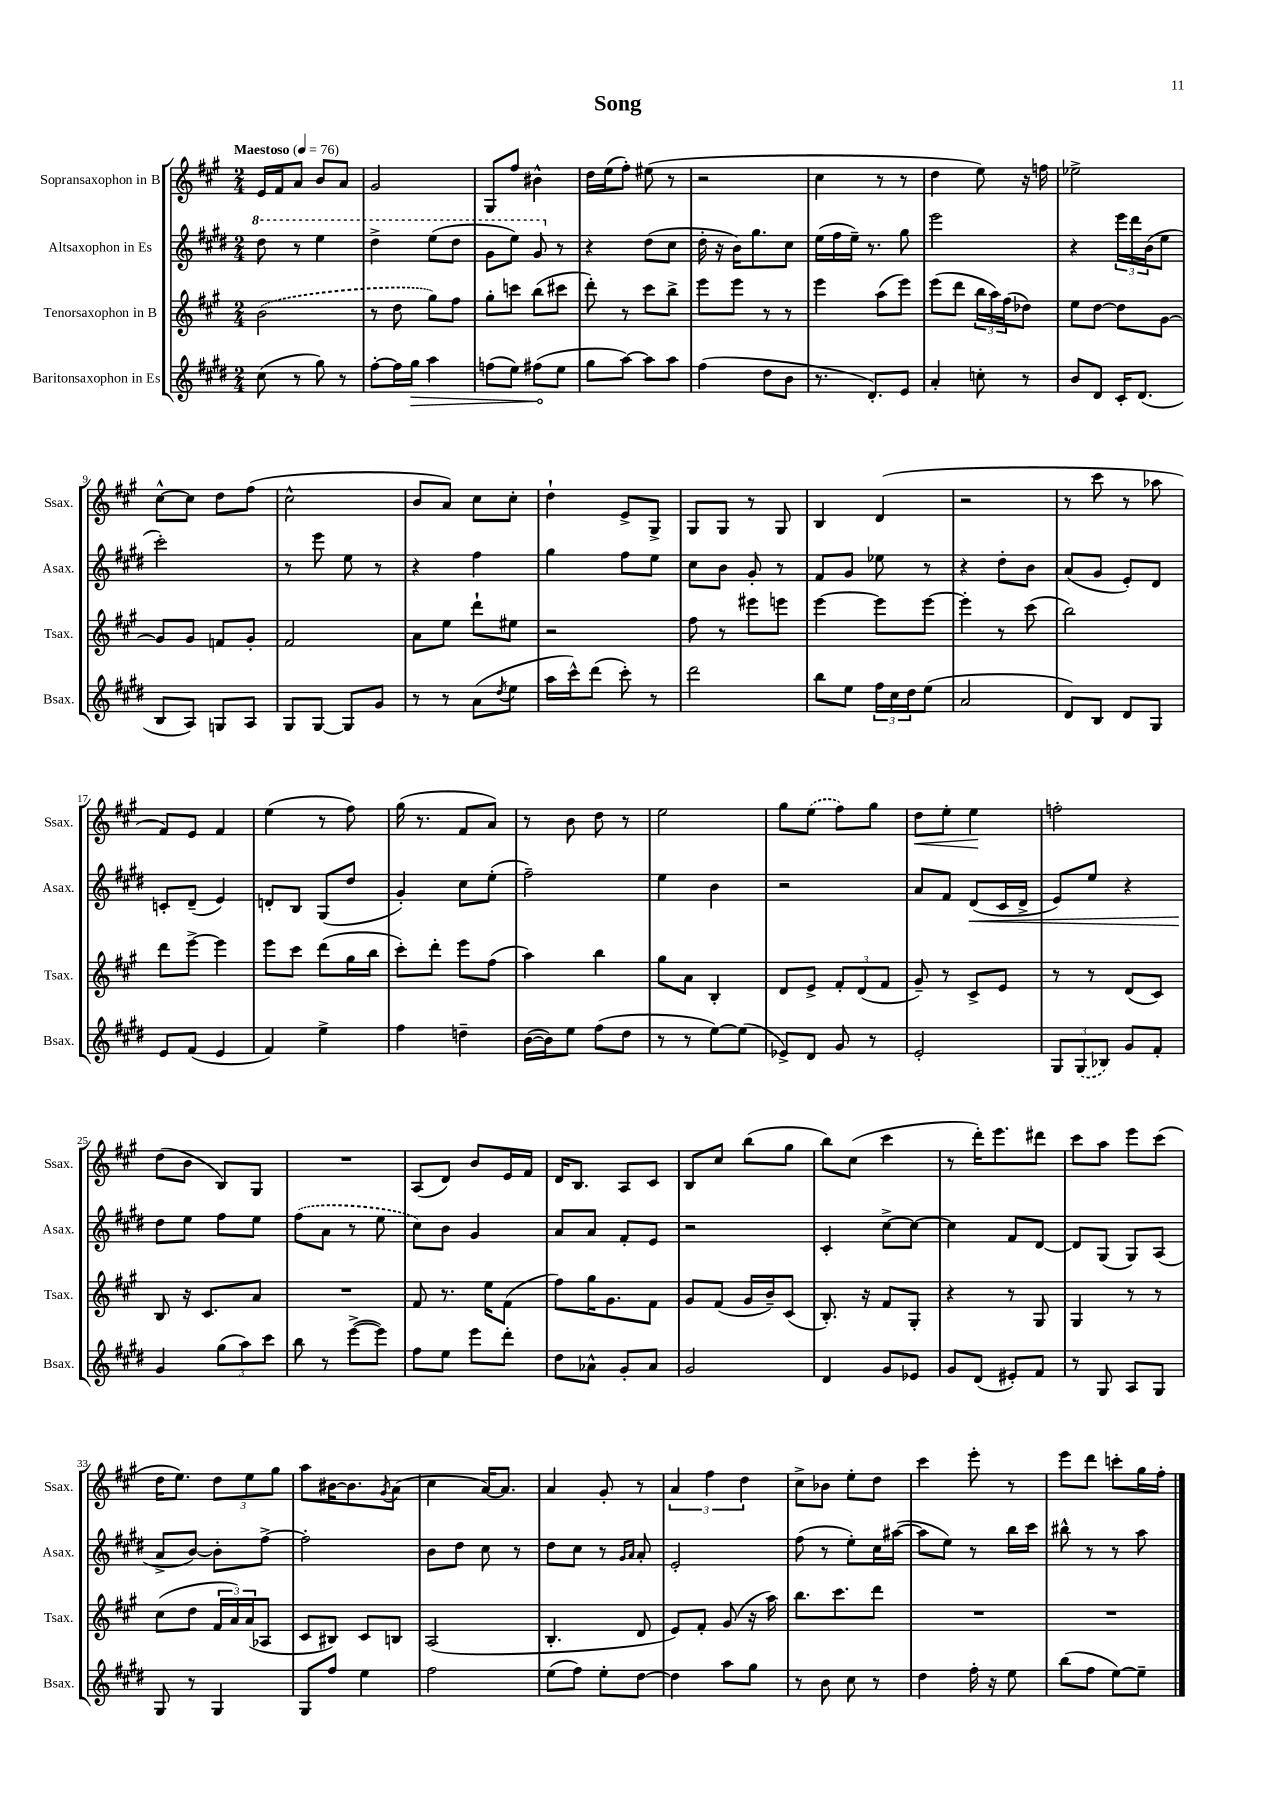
\header { title = "Song" }
<<
\new StaffGroup <<
\new Staff = "s0" \with { instrumentName = "Sopransaxophon in B" shortInstrumentName = "Ssax." } {
    \clef treble \key a \major \numericTimeSignature \time 2/4 \tempo "Maestoso" 4 = 76
    e'16 fis'16 a'8 b'8 a'8 |
    gis'2 |
    gis8 fis''8 bis'4-^ |
    d''16 e''16( fis''8-.) eis''8( r8 |
    r2 |
    cis''4 r8 r8 |
    d''4 e''8) r16 f''16 |
    ees''2-> |
    cis''8~-^ cis''8 d''8 fis''8( |
    cis''2-^ |
    b'8 a'8) cis''8 cis''8-. |
    d''4-! e'8-> gis8-> |
    gis8 gis8 r8 gis8 |
    b4 d'4( |
    r2 |
    r8 cis'''8 r8 aes''8 |
    fis'8) e'8 fis'4 |
    e''4( r8 fis''8) |
    gis''16( r8. fis'8 a'8) |
    r8 b'8 d''8 r8 |
    e''2 |
    gis''8 \once \slurDashed e''8( fis''8) gis''8 |
    d''8\< e''8-. e''4\! |
    f''2-. |
    d''8( b'8 b8) gis8 |
    R2 |
    a8( d'8) b'8 e'16 fis'16 |
    d'16 b8. a8 cis'8 |
    b8 cis''8 b''8( gis''8 |
    b''8) cis''8( cis'''4 |
    r8 d'''16-.) e'''8. dis'''8 |
    cis'''8 a''8 e'''8 cis'''8( |
    d''16 e''8.) \tuplet 3/2 { d''8 e''8 gis''8 } |
    a''8 bis'16~ bis'8. \acciaccatura { gis'8 } a'8( |
    cis''4 a'16~) a'8. |
    a'4 gis'8-. r8 |
    \tuplet 3/2 { a'4 fis''4 d''4 } |
    cis''8-> bes'8 e''8-. d''8 |
    cis'''4 e'''8-. r8 |
    e'''8 d'''8 c'''8-. gis''16 fis''16-. \bar "|." |
}
\new Staff = "s1" \with { instrumentName = "Altsaxophon in Es" shortInstrumentName = "Asax." } {
    \clef treble \key e \major \numericTimeSignature \time 2/4
    \ottava #1 dis'''8 r8 e'''4 |
    dis'''4-> e'''8( dis'''8 |
    gis''8 e'''8) gis''8 \ottava #0 r8 |
    r4 dis''8( cis''8 |
    dis''16-. r16 b'16) gis''8. cis''8 |
    e''16( fis''16 e''16--) r8. gis''8 |
    e'''2 |
    r4 \tuplet 3/2 { e'''16 dis'''16 b'16( } e''8 |
    cis'''2-.) |
    r8 e'''8 e''8 r8 |
    r4 fis''4 |
    gis''4 fis''8 e''8 |
    cis''8 b'8 gis'8-. r8 |
    fis'8 gis'8 ees''8 r8 |
    r4 dis''8-. b'8 |
    a'8( gis'8 e'8-.) dis'8 |
    c'8-. dis'8--( e'4) |
    d'8-. b8 gis8( dis''8 |
    gis'4-.) cis''8 e''8-.( |
    fis''2--) |
    e''4 b'4 |
    r2 |
    a'8 fis'8 dis'8\<( cis'16 dis'16-> |
    e'8) e''8 r4 |
    dis''8\! e''8 fis''8 e''8 |
    \once \slurDashed fis''8( a'8 r8 e''8 |
    cis''8) b'8 gis'4 |
    a'8 a'8 fis'8-. e'8 |
    r2 |
    cis'4-. cis''8~-> cis''8~ |
    cis''4 fis'8 dis'8~ |
    dis'8 gis8( gis8) a8( |
    a'8-> b'8~) b'8-. fis''8~-> |
    fis''2-. |
    b'8 dis''8 cis''8 r8 |
    dis''8 cis''8 r8 \grace { gis'16 a'16 } a'8-. |
    e'2-. |
    fis''8( r8 e''8-.) cis''16 ais''16~( |
    ais''8 e''8) r8 b''16 cis'''16 |
    bis''8-^ r8 r8 a''8 \bar "|." |
}
\new Staff = "s2" \with { instrumentName = "Tenorsaxophon in B" shortInstrumentName = "Tsax." } {
    \clef treble \key a \major \numericTimeSignature \time 2/4
    \once \slurDashed b'2( |
    r8 d''8 gis''8) fis''8 |
    gis''8-. c'''8 b''8( cis'''8 |
    d'''8-.) r8 cis'''8 b''8-> |
    e'''8 e'''8 r8 r8 |
    e'''4 a''8( e'''8) |
    e'''8( d'''8 \tuplet 3/2 { b''16 a''16) fis''16( } des''8) |
    e''8 d''8~ d''8 gis'8~ |
    gis'8 gis'8 f'8 gis'8-. |
    fis'2 |
    a'8 e''8 d'''8-! eis''8 |
    r2 |
    fis''8 r8 eis'''8 e'''8 |
    e'''4~ e'''8 e'''8~ |
    e'''4-. r8 cis'''8( |
    b''2) |
    d'''8 e'''8~-> e'''4 |
    e'''8 cis'''8 d'''8( gis''16 b''16 |
    cis'''8-.) d'''8-. e'''8 fis''8( |
    a''4) b''4 |
    gis''8 a'8 b4-. |
    d'8 e'8-> \tuplet 3/2 { fis'8-. d'8( fis'8 } |
    gis'8--) r8 cis'8-> e'8 |
    r8 r8 d'8( cis'8) |
    b8 r16 cis'8. a'8 |
    R2 |
    fis'8 r8. e''16 fis'8( |
    fis''8) gis''16 gis'8. fis'8 |
    gis'8 fis'8( gis'16 b'16--) cis'8( |
    b8.-.) r16 fis'8 gis8-. |
    r4 r8 gis8 |
    gis4 r8 r8 |
    cis''8( d''8 \tuplet 3/2 { fis'16 a'16) a'16( } aes8 |
    cis'8 bis8) cis'8 b8 |
    a2( |
    b4.-. d'8 |
    e'8) fis'8-. gis'8( r16 a''16) |
    b''8. cis'''8. d'''8 |
    R2 |
    R2 \bar "|." |
}
\new Staff = "s3" \with { instrumentName = "Baritonsaxophon in Es" shortInstrumentName = "Bsax." } {
    \clef treble \key e \major \numericTimeSignature \time 2/4
    cis''8( r8 gis''8) r8 |
    fis''8~-. fis''16 \once \override Hairpin.circled-tip = ##t gis''16\> a''4 |
    f''8( e''8) fis''8\!( e''8 |
    gis''8 a''8~) a''8 a''8 |
    fis''4( dis''8 b'8 |
    r8. dis'8.-.) e'8 |
    a'4-. c''8-. r8 |
    b'8 dis'8 cis'16-. dis'8.( |
    b8 a8) g8 a8 |
    gis8 gis8~ gis8 gis'8 |
    r8 r8 a'8( \acciaccatura { dis''8 } e''8 |
    a''16 cis'''16-^) dis'''8( cis'''8-.) r8 |
    dis'''2 |
    b''8 e''8 \tuplet 3/2 { fis''16 cis''16 dis''16 } e''8( |
    a'2 |
    dis'8) b8 dis'8 gis8 |
    e'8 fis'8( e'4 |
    fis'4) e''4-> |
    fis''4 d''4-- |
    b'16~( b'16) e''8 fis''8( dis''8 |
    r8 r8 e''8~) e''8( |
    ees'8->) dis'8 gis'8 r8 |
    e'2-. |
    \tuplet 3/2 { gis8 \once \slurDashed gis8( bes8) } gis'8 fis'8-. |
    gis'4 \tuplet 3/2 { gis''8( a''8) cis'''8 } |
    b''8 r8 e'''8~->( e'''8) |
    fis''8 e''8 e'''8 dis'''8-. |
    dis''8 aes'8-^ gis'8-. aes'8 |
    gis'2 |
    dis'4 gis'8 ees'8 |
    gis'8 dis'8( eis'8-.) fis'8 |
    r8 gis8 a8 gis8 |
    gis8 r8 gis4 |
    gis8 fis''8 e''4 |
    fis''2 |
    e''8( fis''8) e''8-. dis''8~ |
    dis''4 a''8 gis''8 |
    r8 b'8 cis''8 r8 |
    dis''4 fis''16-. r16 e''8 |
    b''8( fis''8 e''8~) e''8-- \bar "|." |
}
>>
>>
